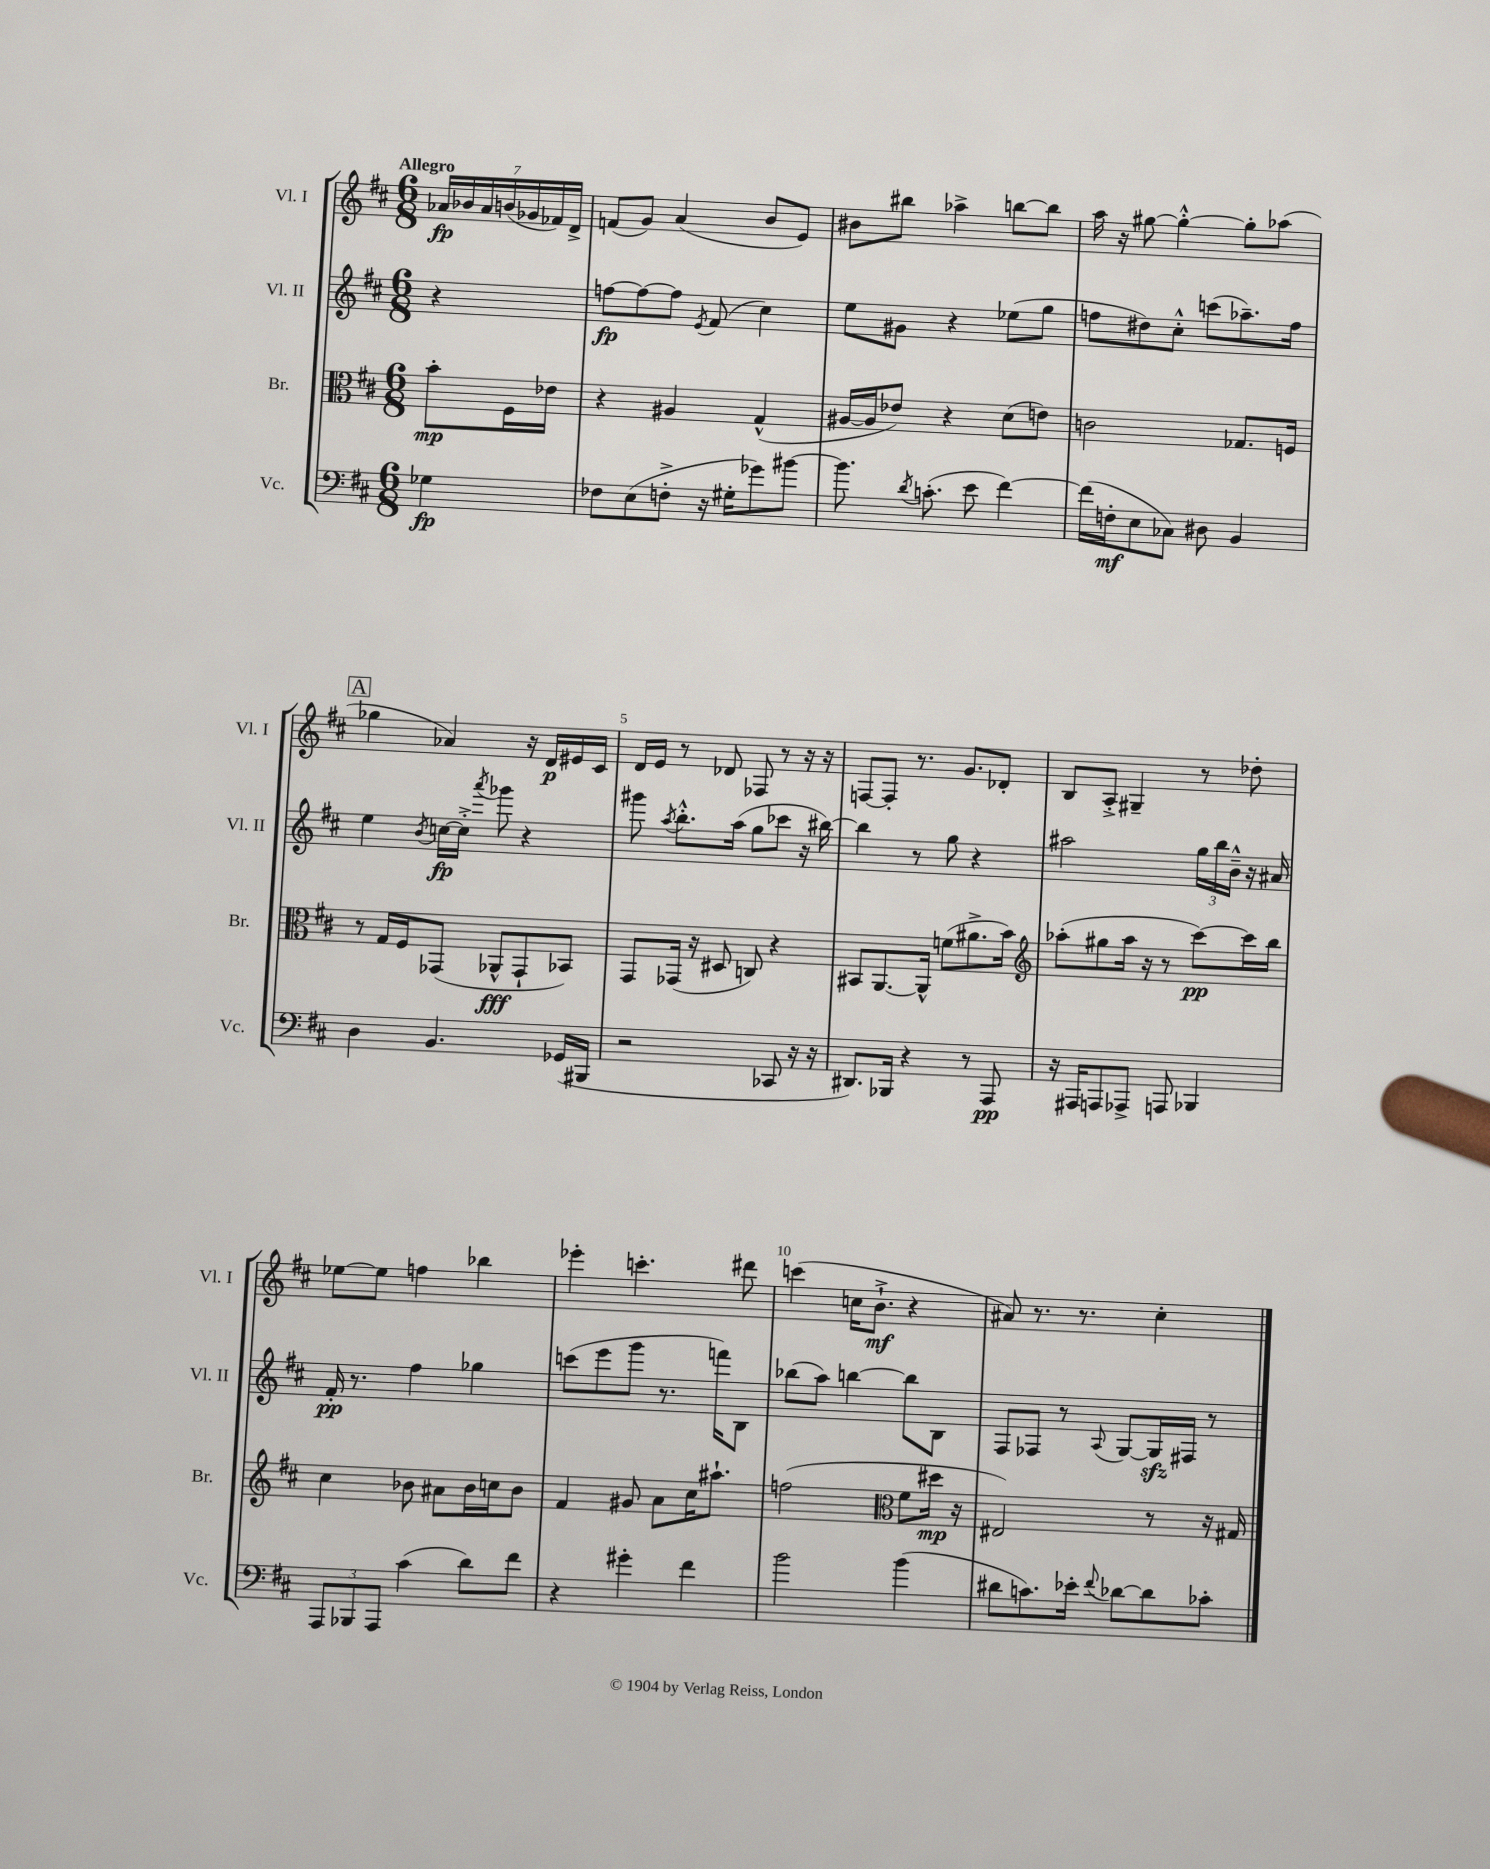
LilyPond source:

<<
\new StaffGroup <<
\new Staff = "s0" \with { instrumentName = "Vl. I" shortInstrumentName = "Vl. I" } {
    \clef treble \key d \major \numericTimeSignature \time 6/8 \partial 4 \tempo "Allegro"
    \autoBeamOff \tuplet 7/4 { aes'16[\fp bes'16 aes'16 b'16( ges'16 fes'16) d'16]-> } |
    f'8[( g'8]) a'4( b'8[ e'8]) |
    bis'8[ bis''8] aes''4-> b''8[~ b''8] |
    a''16 r16 gis''8~ gis''4~-.-^ gis''8[-. aes''8]( |
    \mark \markup { \box "A" } ges''4 aes'4) r16 d'16[\p eis'16 cis'16] |
    d'16[ e'16] r8 des'8 fes8 r8 r16 r16 |
    f8[~ f8]-. r8. g'8.[ des'8]-. |
    b8[ a8]-.-> gis4-- r8 des''8-. |
    ees''8[~ ees''8] f''4 bes''4 |
    ees'''4-. c'''4.-. dis'''8 |
    c'''4( c''16[ b'8.]-!->\mf r4 |
    ais'8) r8. r8. cis''4-. \bar "|." |
}
\new Staff = "s1" \with { instrumentName = "Vl. II" shortInstrumentName = "Vl. II" } {
    \clef treble \key d \major \numericTimeSignature \time 6/8 \partial 4
    \autoBeamOff r4 |
    f''8[~\fp f''8~ f''8] \acciaccatura { e'8 } fis'8( cis''4) |
    e''8[ gis'8] r4 ees''8[( g''8] |
    f''8[ dis''8) cis''8]-.-^ c'''8[( aes''8.--) f''16] |
    \mark \markup { \box "A" } e''4 \acciaccatura { b'8 } c''16[~\fp c''16]-.-> \acciaccatura { a'''8 } ges'''8 r4 |
    gis'''8 \acciaccatura { a''8 } b''8.[-.-^ a''16]( g''8[ ces'''8] r16 bis''16~) |
    bis''4 r8 g''8 r4 |
    ais''2 \tuplet 3/2 { g''16[ b''16 b'16]---^ } r16 ais'16 |
    fis'16-.\pp r8. fis''4 ges''4 |
    c'''8[( e'''8 g'''8] r8. f'''16[) b8] |
    bes''8[( a''8]) b''4~ b''8[ b8] |
    fis8[ fes8] r8 \appoggiatura { a8 } g8[~ g16\sfz fis16] r8 \bar "|." |
}
\new Staff = "s2" \with { instrumentName = "Br." shortInstrumentName = "Br." } {
    \clef alto \key d \major \numericTimeSignature \time 6/8 \partial 4
    \autoBeamOff b'8[-.\mp fis16 ees'16] |
    r4 ais4 g4-^( |
    ais16[~ ais16 ees'8]) r4 d'8[( e'8]) |
    c'2 ges8.[ f16] |
    \mark \markup { \box "A" } r8 g16[ fis16 ges,8]( aes,8[-^\fff ges,8-! bes,8]) |
    g,8[ ges,16]( r16 dis8 c8) r4 |
    bis,8[ a,8.~ a,16]-^ f'8[( ais'8.-> b'16]) |
    \clef treble aes''8[-.( gis''8 aes''16] r16 r8 cis'''8[~\pp) cis'''16 b''16] |
    cis''4 bes'8 ais'8[ bes'16 c''16 bes'8] |
    fis'4 gis'8 a'8[ cis''16 ais''8.]-! |
    f''2( \clef alto fis'8[ dis''16]\mp r16 |
    eis2) r8 r16 gis16 \bar "|." |
}
\new Staff = "s3" \with { instrumentName = "Vc." shortInstrumentName = "Vc." } {
    \clef bass \key d \major \numericTimeSignature \time 6/8 \partial 4
    \autoBeamOff ges4\fp |
    fes8[ e8( f8]-.-> r16 gis16[-. ges'8) bis'8]~ |
    bis'8. \acciaccatura { d'8 } c'8.-.( e'8 fis'4~) |
    fis'16[( f16-.\mf e8 ces8]) dis8 b,4 |
    \mark \markup { \box "A" } d4 b,4. ges,16[( bis,,16] |
    r2 ces,8 r16 r16 |
    dis,8.[) bes,,16] r4 r8 a,,8\pp |
    r16 ais,,16[ a,,8 aes,,8]-> a,,8 bes,,4 |
    \tuplet 3/2 { a,,8[ bes,,8 a,,8] } cis'4( d'8[) fis'8] |
    r4 gis'4-. fis'4 |
    b'2 b'4( |
    dis'8[ c'8.) ees'16]-. \appoggiatura { fis'8 } des'8[~ des'8 ces'8]-. \bar "|." |
}
>>
>>
\layout { \context { \Score \override BarNumber.break-visibility = ##(#f #t #t) barNumberVisibility = #(every-nth-bar-number-visible 5) } }
